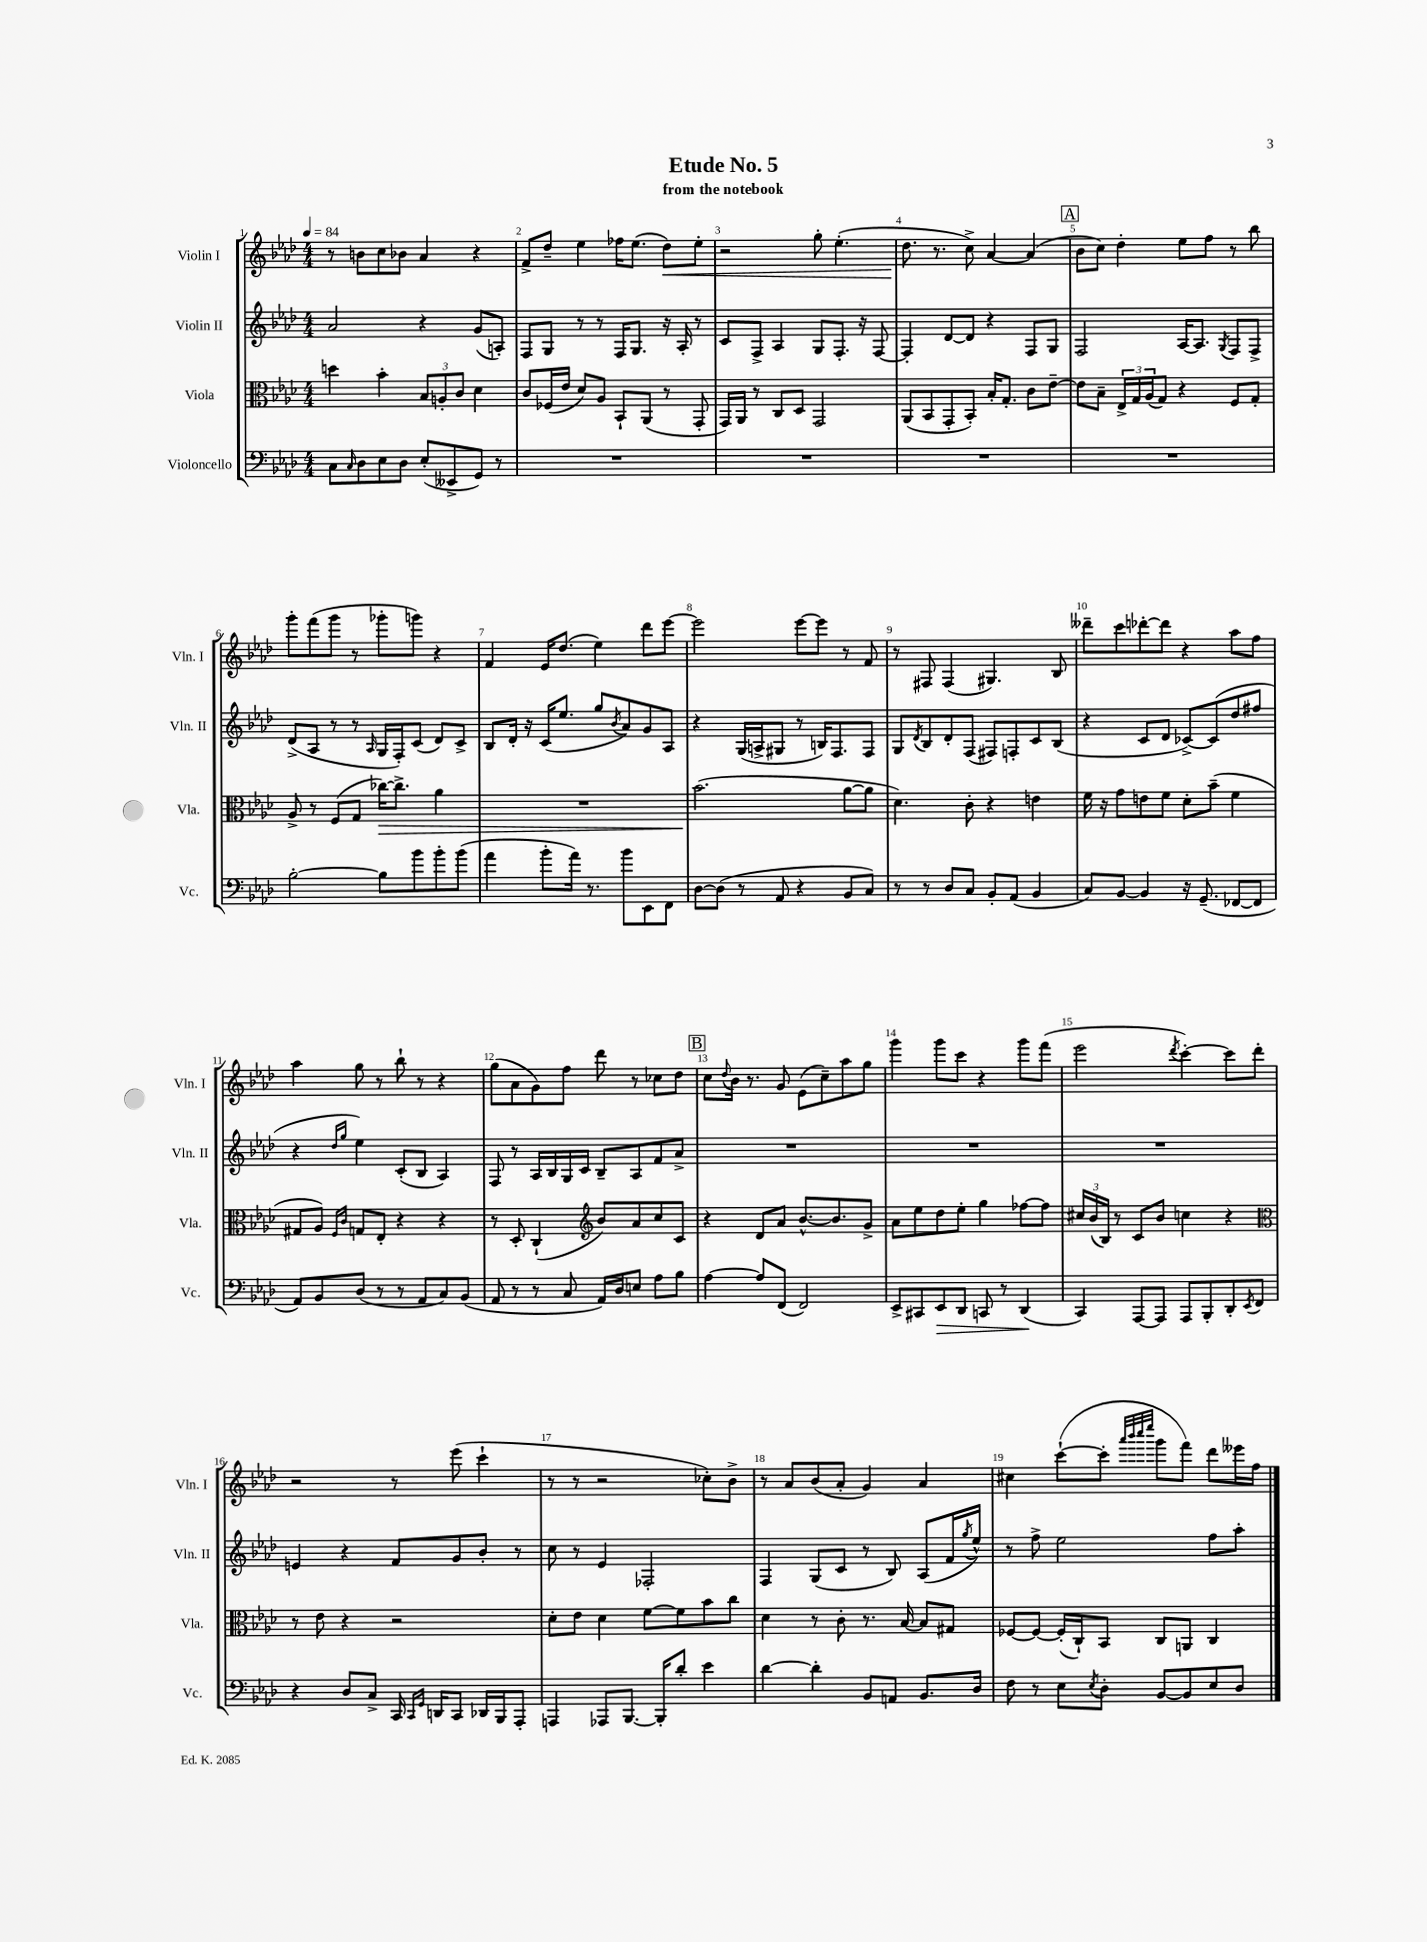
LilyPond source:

\header { title = "Etude No. 5" subtitle = "from the notebook" }
<<
\new StaffGroup <<
\new Staff = "s0" \with { instrumentName = "Violin I" shortInstrumentName = "Vln. I" } {
    \clef treble \key aes \major \numericTimeSignature \time 4/4 \tempo 4 = 84
    r8 b'8 c''8 bes'8 aes'4 r4 |
    f'8-> des''8-- ees''4 fes''16 ees''8.( des''8\<) ees''8-. |
    r2 g''8-. ees''4.-.( |
    des''8.\! r8. c''8->) aes'4~ aes'4( |
    \mark \markup { \box "A" } bes'8 c''8) des''4-. ees''8 f''8 r8 bes''8 |
    g'''8-. f'''8( g'''8 r8 ges'''8-. g'''8) r4 |
    f'4 ees'16 des''8.( ees''4) des'''8 ees'''8~ |
    ees'''2 ees'''8~ ees'''8 r8 f'8 |
    r8 fis8 fis4( gis4.) bes8 |
    deses'''8-- c'''8 des'''8~-. des'''8 r4 aes''8 f''8 |
    aes''4 g''8 r8 bes''8-! r8 r4 |
    g''8( aes'8 g'8) f''8 des'''8 r8 ces''8 des''8 |
    \mark \markup { \box "B" } c''8 \appoggiatura { des''8 } bes'16 r8. g'8 ees'8( c''8--) aes''8 g''8 |
    g'''4 g'''8 c'''8 r4 g'''8 f'''8( |
    ees'''2 \acciaccatura { des'''8 } c'''4~-.) c'''8 des'''8-. |
    r2 r8 ees'''8( c'''4-! |
    r8 r8 r2 ces''8-.) bes'8-> |
    r8 aes'8 bes'8( aes'8-. g'4) aes'4 |
    cis''4 c'''8~-!( c'''8-. \grace { aes'''32 bes'''32 c''''32 ees''''32 } g'''8 f'''8) des'''8 eeses'''16 f''16 \bar "|." |
}
\new Staff = "s1" \with { instrumentName = "Violin II" shortInstrumentName = "Vln. II" } {
    \clef treble \key aes \major \numericTimeSignature \time 4/4
    aes'2 r4 g'8( a8-.) |
    f8 g8 r8 r8 f16 g8. r16 aes16-. r8 |
    c'8 f8-> aes4 g8 f8.-. r16 f8~ |
    f4-. des'8~ des'8 r4 f8 g8 |
    \mark \markup { \box "A" } f2 aes16~ aes8. \acciaccatura { g8 } f8 f8-> |
    des'8->( aes8 r8 r8 \grace { aes16 } g16 f16-.) c'8( des'8) c'8-> |
    bes8 des'16-. r16 c'16( ees''8. g''8 \acciaccatura { bes'8 } aes'8) g'8 aes8 |
    r4 g16( a16-> gis8 r8 b16) f8. f8 |
    g8 \acciaccatura { des'8 } bes8 des'8-. f8( fis8) f8-. c'8 bes8( |
    r4 c'8 des'8 ces'8~->) ces'8( des''8 fis''8 |
    r4 \grace { des''16 g''16 } ees''4) c'8-.( bes8 aes4) |
    f8 r8 aes16 bes16 g16 c'16 bes8-- aes8 f'8 aes'8-> |
    \mark \markup { \box "B" } R1 |
    R1 |
    R1 |
    e'4 r4 f'8 g'8 bes'8-. r8 |
    c''8 r8 ees'4 fes2-. |
    f4 g8( c'8 r8 bes8) aes8( f'16 \acciaccatura { g''8 } ees''16-^) |
    r8 f''8-> ees''2 f''8 aes''8-. \bar "|." |
}
\new Staff = "s2" \with { instrumentName = "Viola" shortInstrumentName = "Vla." } {
    \clef alto \key aes \major \numericTimeSignature \time 4/4
    d''4 bes'4-. \tuplet 3/2 { bes8 a8-. c'8 } des'4 |
    c'8 fes16( ees'16 des'8) aes8 bes,8-! aes,8( r8 g,8-. |
    g,16) aes,16 r8 c8 des8 g,2 |
    aes,8( bes,8 g,8-. bes,8-.) bes16-. g8.-. c'8 ees'8~-- |
    \mark \markup { \box "A" } ees'8 bes8-- \tuplet 3/2 { ees16-> g16 aes16( } g8) r4 f8 g8-. |
    aes8-> r8 f8( g8 ces''16~\>) ces''8.-> aes'4 |
    R1 |
    bes'2.\!( aes'8~ aes'8 |
    des'4.) c'8-. r4 e'4 |
    f'16 r16 g'8 e'8 f'8 des'8-. bes'8--( f'4 |
    gis8 aes8) \grace { f16 c'16 } g8 ees8-. r4 r4 |
    r8 des8-. c4-!( \clef treble bes'8) aes'8 c''8 c'8 |
    \mark \markup { \box "B" } r4 des'8 aes'8 bes'8.~-^ bes'8. g'8-> |
    aes'8 ees''8 des''8 ees''8-. g''4 fes''8~ fes''8 |
    \tuplet 3/2 { cis''16 bes'16( bes16) } r8 c'8 bes'8 c''4 r4 |
    \clef alto r8 ees'8 r4 r2 |
    des'8-. ees'8 des'4 f'8~ f'8 bes'8 c''8 |
    des'4 r8 c'8-. r8. bes16~ bes8 gis8 |
    fes8~ fes8~ fes16-.( c16-!) bes,8 c8 a,8 c4 \bar "|." |
}
\new Staff = "s3" \with { instrumentName = "Violoncello" shortInstrumentName = "Vc." } {
    \clef bass \key aes \major \numericTimeSignature \time 4/4
    c8 \grace { c16 } des8 ees8 des8 ees8-.( eeses,8-> g,8) r8 |
    R1 |
    R1 |
    R1 |
    \mark \markup { \box "A" } R1 |
    bes2~-. bes8 bes'8 bes'8-. bes'8( |
    aes'4 bes'8-. aes'16) r8. bes'8 ees,8 f,8 |
    des8~ des8( r8 aes,8 r4 bes,8 c8) |
    r8 r8 des8 c8 bes,8-. aes,8( bes,4 |
    c8) bes,8~ bes,4 r16 g,8.--( fes,8~ fes,8 |
    aes,8) bes,8 des8( r8 r8 aes,8 c8) bes,8( |
    aes,8 r8 r8 c8 aes,16) des16 e8 aes8 bes8 |
    \mark \markup { \box "B" } aes4~ aes8 f,8( f,2) |
    ees,8-> cis,8 ees,8\> des,8 c,8 r8 des,4\!( |
    c,4) aes,,8~ aes,,8 aes,,8 bes,,8-. des,8-. \acciaccatura { ees,8 } f,8 |
    r4 des8 c8-> c,16 \grace { c,16 g,16 } d,16 c,8 des,16 bes,,16 aes,,8-. |
    a,,4 aes,,8 bes,,8.~ bes,,16-. des'8-. ees'4 |
    des'4~ des'4-. bes,8 a,8 bes,8. des16 |
    f8 r8 ees8 \acciaccatura { ees8 } des8-. bes,8~ bes,8 ees8 des8 \bar "|." |
}
>>
>>
\layout { \context { \Score \override BarNumber.break-visibility = ##(#f #t #t) barNumberVisibility = #all-bar-numbers-visible } }
